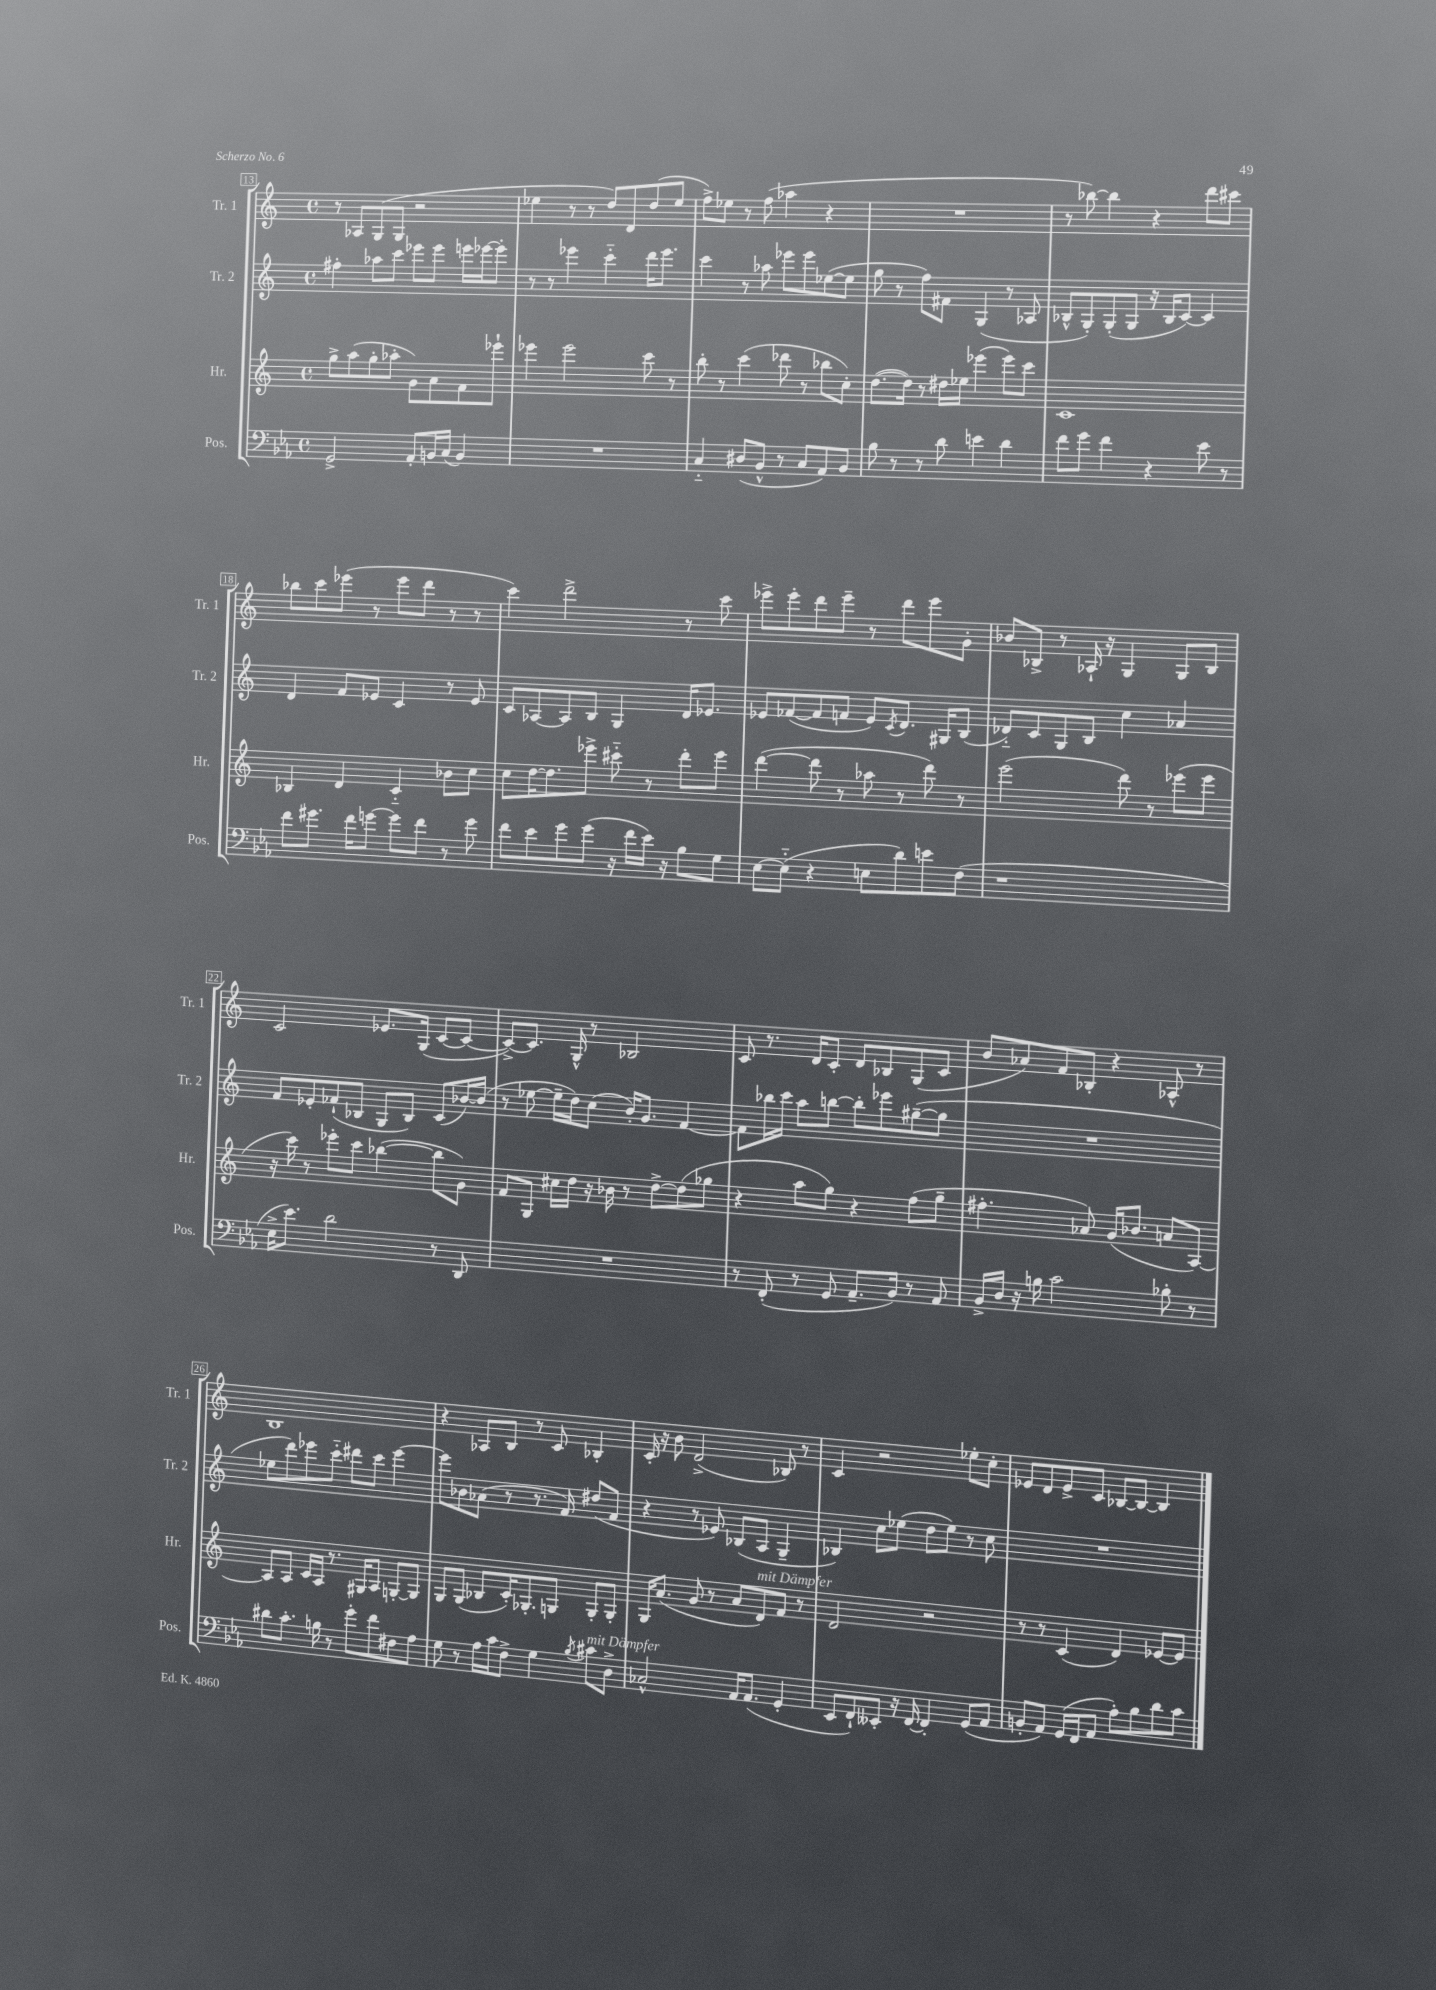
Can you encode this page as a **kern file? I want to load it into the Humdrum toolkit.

**kern	**kern	**kern	**kern
*part4	*part3	*part2	*part1
*staff4	*staff3	*staff2	*staff1
*I"Pos.	*I"Hr.	*I"Tr. 2	*I"Tr. 1
*I'Pos.	*I'Hr.	*I'Tr. 2	*I'Tr. 1
*clefF4	*clefG2	*clefG2	*clefG2
*k[b-e-a-]	*k[]	*k[]	*k[]
*M4/4	*M4/4	*M4/4	*M4/4
*met(c)	*met(c)	*met(c)	*met(c)
=13	=13	=13	=13
2GG^/	8gg^\L	4ff#X'\	8r
.	(8aa\	.	8A-X/L
.	8gg'\	8aa-X\L	(8G/
.	8aa-X'\J	8ccc\J	8G/J
8AA-'/L	8g\L)	8eee-X\L	2r
16BBn/L	8a\	8eee-\J	.
(16C/JJ	.	.	.
4BB/)	8f\	16eeen\LL	.
.	.	[16eee-X\J	.
.	8eee-X`\J	8eee-'\J]	.
=14	=14	=14	=14
1r	4eee-X\	8r	4ee-X\
.	.	8r	.
.	2eee-\	4eee-X\	8r
.	.	.	8r
.	.	4ccc\	8dd/L)
.	.	.	8d/
.	8ccc\	16ddd\KL	(8dd/
.	.	8.eee-\J	.
.	8r	.	8ee-/J
=15	=15	=15	=15
4C/	8bb'\	4ccc\	8ff^\L)
.	8r	.	8ee-X\J
(8D#X/L	(4ccc\	8r	8r
8BB-^^/J	.	8aa-X\	(8ff\
8r	8ddd-X\	8eee-X\L	4aa-X\
8C/L	8r	8eee-\	.
8AA-/)	8bb-X\L	([8ee-X\	4r
8BB-/J	8cc'\J)	8ee-\J]	.
=16	=16	=16	=16
8B-\	([8.dd\L	8gg\	1r
8r	.	8r	.
.	16dd\Jk])	.	.
8r	8r	8ff\L)	.
8d\	16dd#X\LL	8f#X\J	.
.	16ee-X\JJ	.	.
4en\	(4eee-X\	(4G/	.
4d\	8eee-\L)	8r	.
.	8ccc\J	8A-X/	.
=17	=17	=17	=17
8f\L	1c	8B-X^^/L	8r
8g\J	.	8G'/)	[8bb-X\)
4f\	.	(8G'/	4bb-\]
.	.	8G/J	.
4r	.	16r	4r
.	.	16B-/KL	.
.	.	[8c/J)	.
8e-\	.	4c/]	8ddd\L
8r	.	.	8ccc#X\J
!!LO:LB:g=z
=18	=18	=18	=18
8f\L	4B-X/	4d/	8bb-X\L
8.g#X\J	.	.	8ccc\
.	4d/	8f/L	(8eee-X\J
16f\KL	.	.	.
[8gn\J	.	8e-X/J	8r
8g\L]	4c/	4c/	8eee-\L
8f\J	.	.	8ddd\J
8r	8b-X\L	8r	8r
8g\	8cc\J	8e-/	8r
=19	=19	=19	=19
8f\L	8cc\L	8c/L	4ccc\)
8e-\	[16dd\K	[8A-X/	.
.	8.dd\]	.	.
8g\	.	8A-/]	2ddd^\
(8g\J	8eee-X^\J	8B/J	.
16r	8ccc#X\	4G/	.
16f\LL	.	.	.
16e-\JJ)	8r	.	.
16r	.	.	.
8B-\L	8ddd'\L	16d/KL	8r
.	.	8.e-X/J	.
8G\J	8eee-\J	.	8ccc\
=20	=20	=20	=20
[8E-\L	([4ddd\	8e-X/L	8eee-X^\L
(8E-\J]	.	([8f-X/	8eee-'\
4r	8ddd\]	8f-/]	8ddd\
.	8r	8fn/J	8eee-~\J
8En\L	8aa-X\	8e-/L)	8r
.	.	8qc/	.
8d\)	8r	8.d/J	8ddd\L
8en\	8ddd\)	.	8eee-\
.	.	16G#X/KL	.
(8F\J	8r	(8B/J	8g'\J
=21	=21	=21	=21
1r	(2eee\	8d-X/L)	8b-X/L
.	.	8c/	8B-X^/J
.	.	8G/	8r
.	.	8B/J	16A-X`/
.	.	.	16r
.	8ddd\)	4cc\	4G/
.	8r	.	.
.	(8eee-X\L	4a-X/	8G/L
.	8eee-\J	.	8B-/J
!!LO:LB:g=z
=22	=22	=22	=22
16E-^\KL	16r	8f/L	2c/
8.e-\J)	16ccc\)	.	.
.	8r	8e-X'/	.
2d\	8eee-X'\L	(8f-X`/	.
.	8ccc\J	8B-X/J	.
.	([4bb-X\	8G/L	8.e-X/L
.	.	8B-/J)	.
.	.	.	(16G/Jk
8r	8bb-\L]	(8c/L	[8c/L
8DD/	8g\J)	[16b-X/L)	8c/J_
.	.	(16b-/JJ]	.
=23	=23	=23	=23
1r	8f/L	8r	8c^/L_)
.	8G/J	[8ee-X\	8.c/J]
.	16cc#X\LL	16ee-~\LL]	.
.	16dd\JJ	16dd\J)	16G^^/
.	16r	(8cc\J	8r
.	16b-X\	.	.
.	8r	16b'/KL)	2B-X/
.	.	8.g/J	.
.	[8dd^\L	.	.
.	(8dd\]	[4f/	.
.	8gg-X\J	.	.
=24	=24	=24	=24
8r	4r	8f\L]	8c/
(8FF'/	.	16bb-X\L	8.r
.	.	16ccc\JJ	.
8r	8aa\L	8aa\L	.
.	.	.	16d/KL
8GG/	8gg\J)	[8bbn\J	8c'/J
8.AA-~/L	4r	8bb'\L]	8d/L
.	.	8eee-X\	8B-X/
16BB-/Jk)	.	.	.
8r	(8ff\L	([8gg#X~\	(8G/
8AA-/	8gg~\J	8gg#\J]	8c/J
=25	=25	=25	=25
16BB-^/LL	4.ff#X'\	1r	8b/L
16D/JJ	.	.	.
16r	.	.	8a-X/)
16Bn\	.	.	.
2c\	.	.	8f/
.	8a-X/)	.	8B-X'/J
.	(16g/KL	.	4r
.	8.b-X/J	.	.
8B-X'\	8an/L	.	8A-X^^/
8r	[8A/J)	.	8r
!!LO:LB:g=z
=26	=26	=26	=26
8d#X\L	8A/L]	8ee-X\L	1B
8.c'\J	8A/J	8ddd\)	.
.	16c/LL	8eee-X\	.
16Bn\	16A/JJ	.	.
8r	8.r	8ccc\J	.
8g'\L	.	8ddd#X\L	.
.	16G#X/KL	.	.
8f\	8A/J	8ccc\J	.
8F#X\	[8Gn'/L	[4eee-\	.
8A-\J	8G/J]	.	.
=27	=27	=27	=27
8G\	8G/L	8eee-\L]	4r
8r	(8G/J	8b-X\	.
16A-\LL	8B-X/L	(8a-X\J	8A-X/L
16c\J	.	.	.
8F^\J	16c'/K)	8r	8B/J
.	8.G-X'/	.	.
4G\	.	8.r	8r
.	8Gn/J	.	8c/
.	.	16f/)	.
8qB-/	.	.	.
!LO:TX:a:i:t=mit Dämpfer	!	!	!
8c#X\L	8G'/L	(8dd#X/L	4B-X'/
8D^\J	8G'/J	8f/J	.
=28	=28	=28	=28
2C-X^^/	16G/KL	4r	16c'/
.	(8.a/J	.	16r
.	.	.	8b\
.	8g/	8r	(2d^/
.	8r	8e-X/)	.
16AA-/KL	8a/L	(8B-X/L	.
(8.AA-/J	.	.	.
!	!LO:TX:a:i:t=mit Dämpfer	!	!
.	8d/)	8A/J	.
4GG'/	8f/J	4G~/	8B-X/)
.	8r	.	8r
=29	=29	=29	=29
8EE-/L	2d/	4B-X/)	4c/
8FF`/)	.	.	.
8EE--X'/J	.	8cc\L	2r
16r	.	(8ee-X\J	.
[16FF/	.	.	.
4FF'/]	2r	8dd\L	.
.	.	8ee-\J)	.
(8GG/L	.	8r	8ee-X'\L
8AA-/J	.	8cc\	8cc'\J
=30	=30	=30	=30
8BBn'/L	8r	1r	8e-X/L
8AA-/J)	8r	.	8d/
(16GG/LL	(4c/	.	8e-^/
16FF/J	.	.	.
8AA-/J	.	.	8c/J
8A-'\L)	4d/)	.	[8B-X/L
8B-\	.	.	8B-/J_
8d\	[8e-X/L	.	4B-/]
8c\J	8e-/J]	.	.
==	==	==	==
*-	*-	*-	*-
